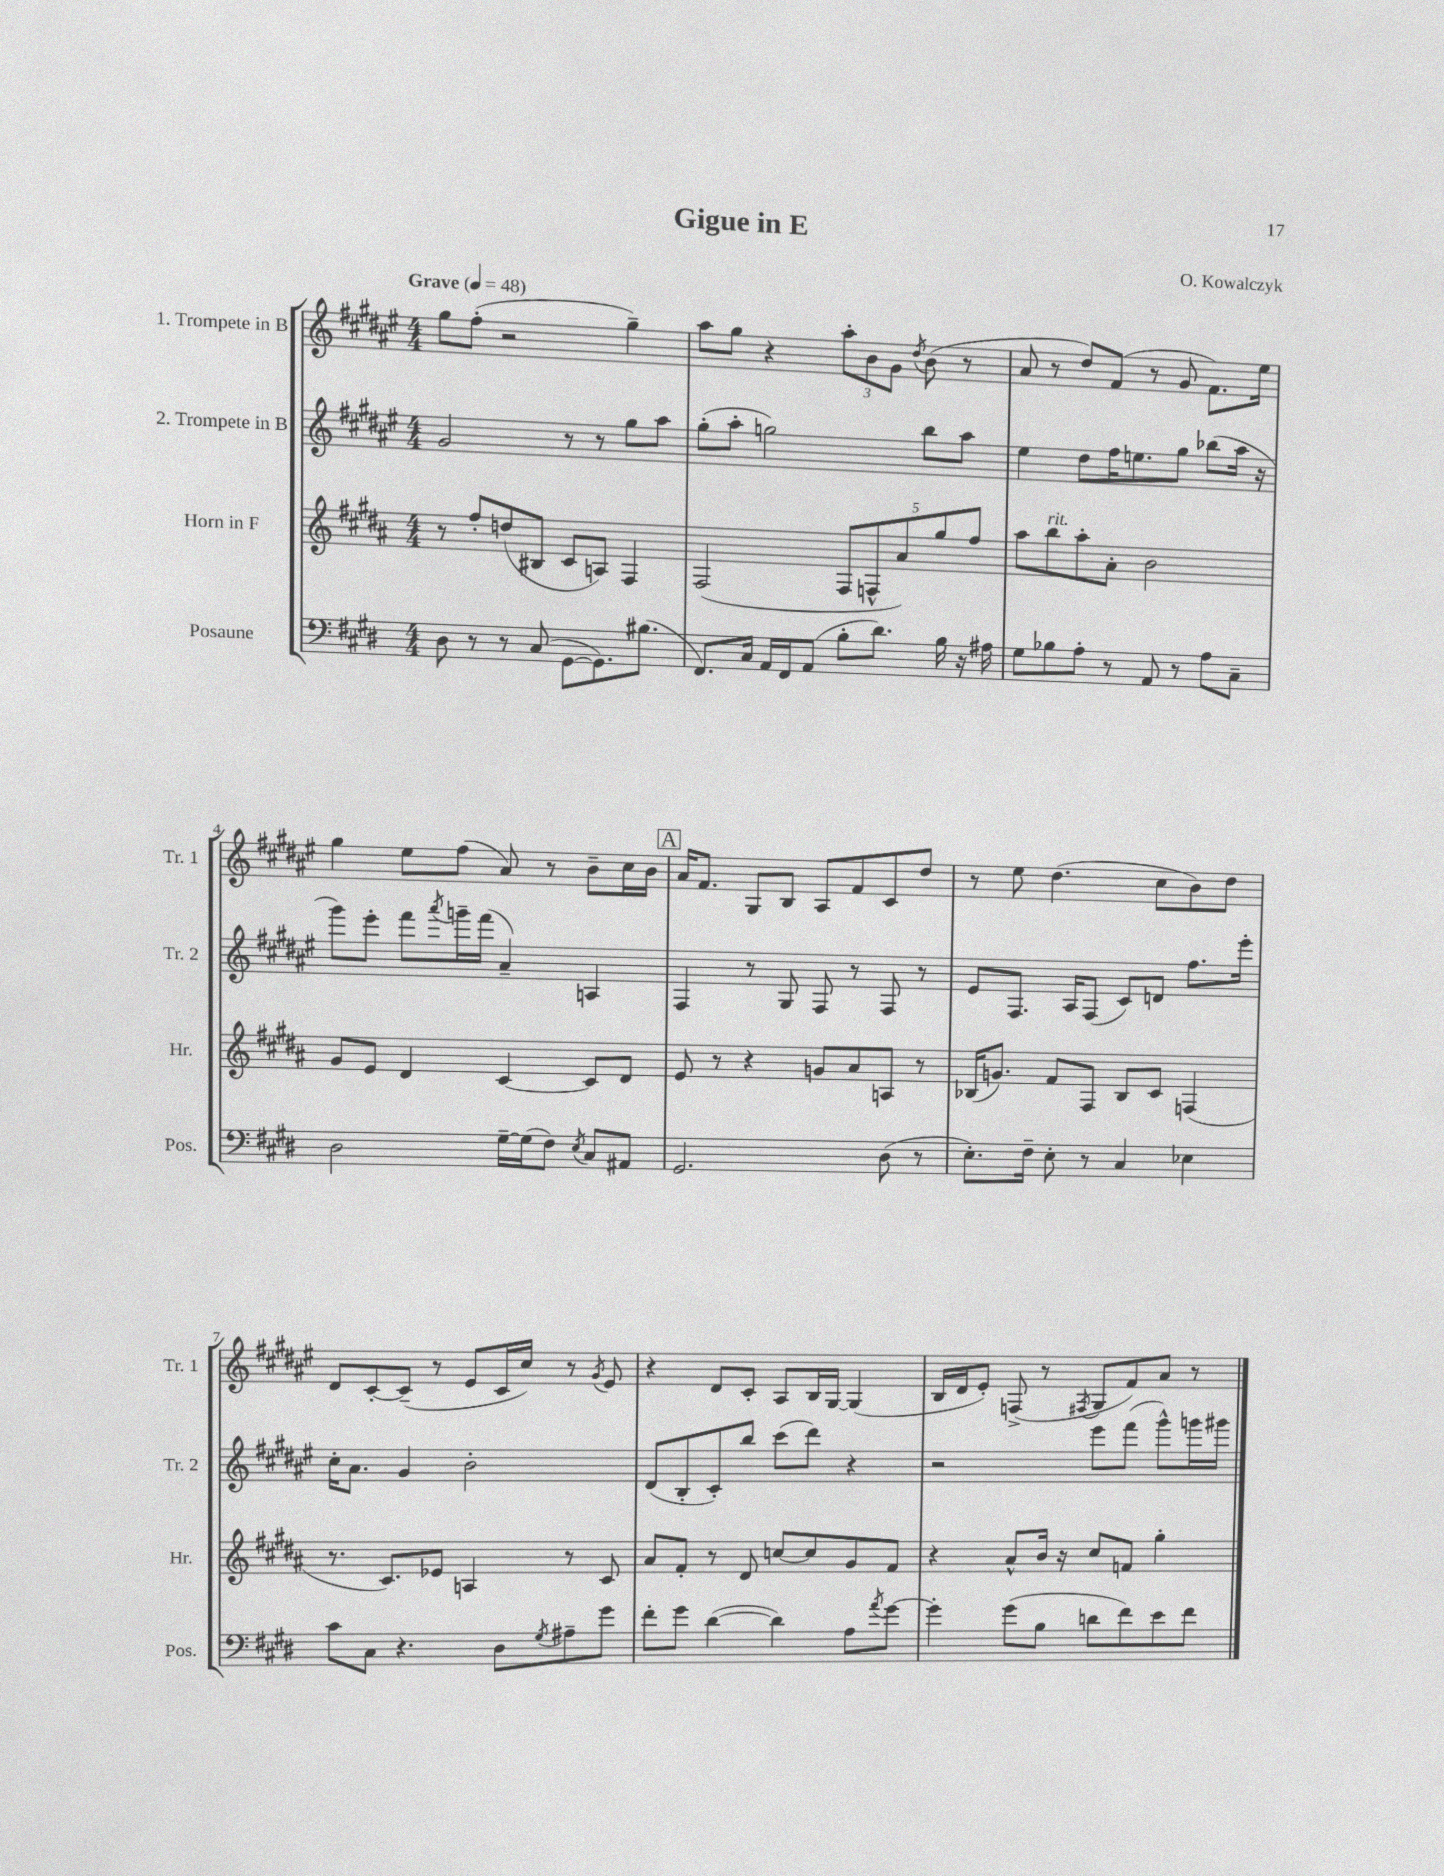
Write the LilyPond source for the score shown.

\header { title = "Gigue in E" composer = "O. Kowalczyk" }
<<
\new StaffGroup <<
\new Staff = "s0" \with { instrumentName = "1. Trompete in B" shortInstrumentName = "Tr. 1" } {
    \clef treble \key fis \major \numericTimeSignature \time 4/4 \tempo "Grave" 4 = 48
    gis''8 fis''8-.( r2 gis''4--) |
    ais''8 gis''8 r4 \tuplet 3/2 { ais''8-. b'8 gis'8 } \acciaccatura { dis''8 } b'8( r8 |
    ais'8 r8 dis''8) fis'8( r8 gis'8 fis'8.) eis''16 |
    gis''4 eis''8 fis''8( ais'8) r8 b'8-- cis''16 b'16 |
    \mark \markup { \box "A" } ais'16 fis'8. gis8 b8 ais8 fis'8 cis'8 dis''8 |
    r8 eis''8 dis''4.( cis''8 b'8) dis''8 |
    dis'8 cis'8~-. cis'8--( r8 eis'8 cis'16 cis''16) r8 \acciaccatura { gis'8 } eis'8 |
    r4 dis'8 cis'8-. ais8 b16 gis16~ gis4( |
    b16 dis'16 eis'8-.) f8->( r8 \acciaccatura { fis8 } gis8 fis'8) ais'8 r8 \bar "|." |
}
\new Staff = "s1" \with { instrumentName = "2. Trompete in B" shortInstrumentName = "Tr. 2" } {
    \clef treble \key fis \major \numericTimeSignature \time 4/4
    gis'2 r8 r8 gis''8 ais''8 |
    gis''8-.( ais''8-. g''2) b''8 ais''8 |
    eis''4 dis''8 fis''16 e''8. gis''8 bes''8( ais''16 r16 |
    gis'''8) eis'''8-. fis'''8 \acciaccatura { ais'''8 } g'''16-- fis'''16( ais'4--) a4 |
    \mark \markup { \box "A" } fis4 r8 gis8 fis8 r8 fis8 r8 |
    eis'8 fis8. ais16 fis8( cis'8) d'8 fis''8. eis'''16-. |
    cis''16-. ais'8. gis'4 b'2-. |
    dis'8( b8-. cis'8-.) b''8 cis'''8( dis'''8) r4 |
    r2 eis'''8 fis'''8( gis'''8-^) g'''16 gis'''16 \bar "|." |
}
\new Staff = "s2" \with { instrumentName = "Horn in F" shortInstrumentName = "Hr." } {
    \clef treble \key b \major \numericTimeSignature \time 4/4
    r8 fis''8-. d''8( bis8 cis'8 a8) fis4 |
    fis2( \tuplet 5/4 { fis8 f8-^ ais'8) gis''8 fis''8 } |
    ais''8 b''8^\markup { \italic "rit." } ais''8-. ais'8-. b'2 |
    gis'8 e'8 dis'4 cis'4~ cis'8 dis'8 |
    \mark \markup { \box "A" } e'8 r8 r4 g'8 ais'8 a8 r8 |
    bes16( g'8.) fis'8 fis8 bes8 cis'8 f4( |
    r8. cis'8.) ees'8 a4 r8 cis'8 |
    ais'8 fis'8-. r8 dis'8 c''8~ c''8 gis'8 fis'8 |
    r4 ais'8-^ b'16 r16 cis''8 f'8 gis''4-. \bar "|." |
}
\new Staff = "s3" \with { instrumentName = "Posaune" shortInstrumentName = "Pos." } {
    \clef bass \key e \major \numericTimeSignature \time 4/4
    dis8 r8 r8 cis8( gis,8~ gis,8.) bis8.( |
    fis,8.) cis16 a,16 fis,16 a,8( b8-. dis'8.) b16 r16 ais16 |
    gis8 bes8 a8-. r8 a,8 r8 a8 cis8-- |
    dis2 gis16~-- gis16( fis8) \acciaccatura { e8 } cis8 ais,8 |
    \mark \markup { \box "A" } gis,2. dis8( r8 |
    e8.-.) fis16-- e8-. r8 cis4 ees4 |
    cis'8 cis8 r4. dis8 \acciaccatura { gis8 } ais8-- gis'8 |
    fis'8-. gis'8 dis'4~( dis'4) a8 \acciaccatura { a'8 } gis'8~ |
    gis'4-. gis'8( b8 d'8 fis'8) e'8 fis'8 \bar "|." |
}
>>
>>
